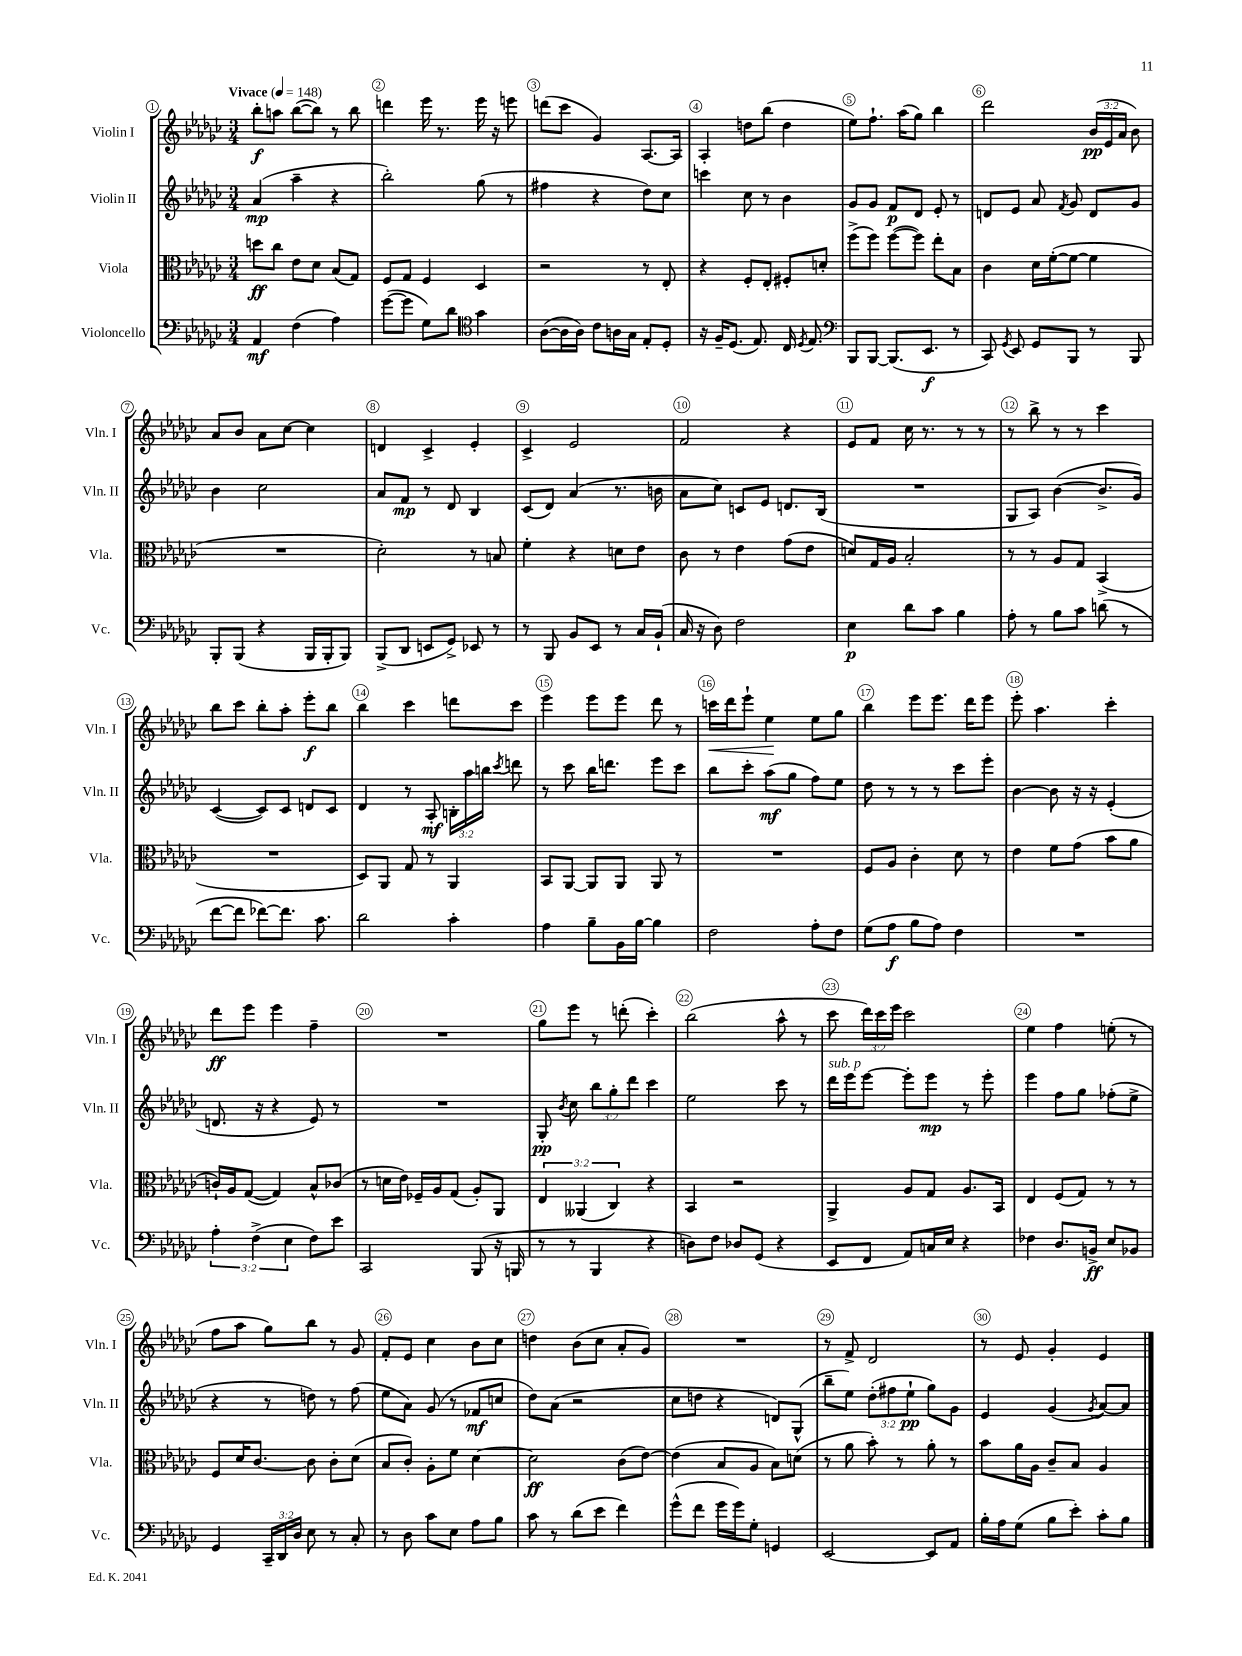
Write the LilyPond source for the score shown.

<<
\new StaffGroup <<
\new Staff = "s0" \with { instrumentName = "Violin I" shortInstrumentName = "Vln. I" } {
    \clef treble \key ges \major \numericTimeSignature \time 3/4 \override Staff.TupletNumber.text = #tuplet-number::calc-fraction-text \tempo "Vivace" 4 = 148
    \autoBeamOff bes''8[-.\f a''8] bes''8[~( bes''8]) r8 bes''8 |
    d'''4 ees'''16 r8. ees'''16 r16 e'''8 |
    d'''8[( ces'''8] ges'4) aes8.[~ aes16] |
    aes4-. d''8[ bes''8]( d''4 |
    ees''8[) f''8.]-! aes''16[( ges''8]) bes''4 |
    des'''2 \tuplet 3/2 { bes'16[\pp( ees'16 aes'16] } bes'8) |
    aes'8[ bes'8] aes'8[ ces''8]~ ces''4 |
    d'4 ces'4-> ees'4-. |
    ces'4-> ees'2 |
    f'2 r4 |
    ees'8[ f'8] ces''16 r8. r8 r8 |
    r8 bes''8-> r8 r8 ces'''4 |
    bes''8[ ces'''8] bes''8[-. aes''8]-. ees'''8[-.\f bes''8] |
    bes''4 ces'''4 d'''8[ ces'''8] |
    ees'''4 ees'''8[ ees'''8] des'''8 r8 |
    c'''16[\< des'''16 ees'''8]-! ees''4\! ees''8[ ges''8] |
    bes''4 ees'''8[ ees'''8.] des'''16[ ees'''8] |
    ees'''8-. aes''4. ces'''4-. |
    des'''8[\ff ees'''8] ees'''4 f''4-- |
    R2. |
    ges''8[ ees'''8] r8 d'''8-.( ces'''4-.) |
    bes''2( aes''8-^ r8 |
    ces'''8 \tuplet 3/2 { des'''16[) ces'''16 ees'''16] } ces'''2 |
    ees''4 f''4 e''8-.( r8 |
    f''8[ aes''8] ges''8[) bes''8] r8 ges'8 |
    f'8[-. ees'8] ces''4 bes'8[ ces''8] |
    d''4 bes'8[( ces''8] aes'8[-. ges'8]) |
    R2. |
    r8 f'8-> des'2 |
    r8 ees'8 ges'4-. ees'4 \bar "|." |
}
\new Staff = "s1" \with { instrumentName = "Violin II" shortInstrumentName = "Vln. II" } {
    \clef treble \key ges \major \numericTimeSignature \time 3/4 \override Staff.TupletNumber.text = #tuplet-number::calc-fraction-text
    \autoBeamOff aes'4\mp( aes''4-- r4 |
    bes''2-.) ges''8( r8 |
    fis''4 r4 des''8[) ces''8] |
    c'''4 ces''8 r8 bes'4 |
    ges'8[ ges'8] f'8[\p des'8] ees'8-. r8 |
    d'8[ ees'8] aes'8 \acciaccatura { f'8 } ges'8 d'8[ ges'8] |
    bes'4 ces''2 |
    aes'8[ f'8]\mp r8 des'8 bes4 |
    ces'8[( des'8]) aes'4( r8. b'16 |
    aes'8[ ces''8]) c'8[ ees'8] d'8.[ bes16]( |
    R2. |
    ges8[ aes8]) bes'4~( bes'8.[-> ges'16]) |
    ces'4~( ces'8[) ces'8] d'8[ ces'8] |
    des'4 r8 aes8-.\mf \tuplet 3/2 { b16[-. aes''16 b''16] } \acciaccatura { ces'''8 } d'''8 |
    r8 ces'''8 bes''16[ d'''8.] ees'''8[ ces'''8] |
    bes''8[ ces'''8]-. aes''8[\mf( ges''8] f''8[) ees''8] |
    des''8 r8 r8 r8 ces'''8[ ees'''8]-. |
    bes'4~ bes'8 r16 r16 ees'4-.( |
    d'8. r16 r4 ees'8) r8 |
    R2. |
    ges8-.\pp \acciaccatura { bes'8 } ces''8 \tuplet 3/2 { bes''8[ ges''8-. des'''8] } ces'''4 |
    ees''2 ces'''8 r8 |
    des'''16[^\markup { \italic "sub. p" } ees'''16 ees'''8]~ ees'''8[-. ees'''8]\mp r8 ees'''8-. |
    ees'''4 f''8[ ges''8] fes''8[-.( ees''8]-> |
    r4 r8 d''8) r8 f''8( |
    ees''8[ aes'8]) ges'8( r8 fes'8[\mf c''8] |
    des''8[) aes'8]( r2 |
    ces''8[ d''8] r4 d'8[) ges8]-^( |
    bes''8[-- ees''8]) \tuplet 3/2 { des''8[-.( fis''8 ees''8]-!\pp } ges''8[) ges'8] |
    ees'4 ges'4( \acciaccatura { ges'8 } aes'8[~) aes'8] \bar "|." |
}
\new Staff = "s2" \with { instrumentName = "Viola" shortInstrumentName = "Vla." } {
    \clef alto \key ges \major \numericTimeSignature \time 3/4 \override Staff.TupletNumber.text = #tuplet-number::calc-fraction-text
    \autoBeamOff d''8[\ff ces''8] ees'8[ des'8] bes8[( ges8]) |
    f8[ ges8] f4 des4 |
    r2 r8 ees8-. |
    r4 f8[-. ees8]-. fis8[-. d'8]-. |
    f''8[->( f''8]) f''8[~( f''8]) ees''8[-. bes8] |
    ces'4 des'16[ f'16~-.( f'8]~ f'4 |
    R2. |
    des'2-.) r8 b8 |
    f'4-. r4 d'8[ ees'8] |
    ces'8 r8 ees'4 ges'8[( ees'8] |
    d'8[) ges16 aes16] bes2-. |
    r8 r8 aes8[ ges8] bes,4->( |
    R2. |
    des8[) aes,8] ges8 r8 aes,4 |
    bes,8[ aes,8]~ aes,8[ aes,8] aes,8 r8 |
    R2. |
    f8[ aes8] ces'4-. des'8 r8 |
    ees'4 f'8[ ges'8]( bes'8[ aes'8] |
    c'16[-!) aes16 ges8]~( ges4) bes8[-^ ces'8]( |
    r8 d'16[ ees'16]) fes16[-- aes16 ges8]( aes8[-.) aes,8] |
    \tuplet 3/2 { ees4 aeses,4( ces4) } r4 |
    bes,4 r2 |
    aes,4-> aes8[ ges8] aes8.[ bes,16] |
    ees4 f8[( ges8]) r8 r8 |
    f8[ des'16 ces'8.]~ ces'8 ces'8[-. des'8]( |
    bes8[ ces'8]-.) aes8[-. f'8] des'4~ |
    des'2\ff ces'8[( ees'8]~) |
    ees'4( bes8[ aes8] bes8[) d'8]( |
    r8 aes'8 bes'8-.) r8 aes'8-. r8 |
    bes'8[ aes'16 aes16] ces'8[-- bes8] aes4 \bar "|." |
}
\new Staff = "s3" \with { instrumentName = "Violoncello" shortInstrumentName = "Vc." } {
    \clef bass \key ges \major \numericTimeSignature \time 3/4 \override Staff.TupletNumber.text = #tuplet-number::calc-fraction-text
    \autoBeamOff aes,4\mf f4( aes4) |
    ges'8[~( ges'8] ges8[) des'8] \clef tenor ges'4 |
    aes8[~( aes16 aes16]) ces'8[ a16 ges16] ees8[-. des8]-. |
    r16 f16[-- des8.]( ees8.) ces16 \acciaccatura { des8 } ees8. |
    \clef bass bes,,8[ bes,,8]~ bes,,8.[( ees,8.]\f r8 |
    ces,8) \acciaccatura { ges,8 } ees,8 ges,8[ bes,,8] r8 bes,,8 |
    bes,,8[-. bes,,8]( r4 bes,,16[ bes,,16-. bes,,8]) |
    bes,,8[->( des,8] e,8[ ges,8]->) ees,8 r8 |
    r8 bes,,8 bes,8[ ees,8] r8 ces16[ bes,16]-!( |
    ces16 r16 des8) f2 |
    ees4\p des'8[ ces'8] bes4 |
    aes8-. r8 bes8[ ces'8] d'8( r8 |
    f'8[~ f'8] fes'8[~) fes'8.] ces'8. |
    des'2 ces'4-. |
    aes4 bes8[-- bes,16 bes16]~ bes4 |
    f2 aes8[-. f8] |
    ges8[( aes8]\f bes8[ aes8]) f4 |
    R2. |
    \tuplet 3/2 { aes4-. f4->( ees4 } f8[) ees'8] |
    ces,2 bes,,8( r16 b,,16 |
    r8 r8 bes,,4 r4 |
    d8[) f8] des8[ ges,8]( r4 |
    ees,8[ f,8] aes,8[) c16 ees16] r4 |
    fes4 des8.[ b,16]->\ff ees8[ bes,8] |
    ges,4 \tuplet 3/2 { ces,16[-- des,16 des16] } ees8 r8 ces8-. |
    r8 des8 ces'8[ ees8] aes8[ bes8] |
    ces'8 r8 des'8[( ees'8] f'4) |
    ges'8[-^( f'8] ges'16[ ges'16) ges8]-. g,4 |
    ees,2~ ees,8[ aes,8] |
    bes16[-. aes16 ges8]( bes8[ ees'8]-.) ces'8[-. bes8] \bar "|." |
}
>>
>>
\layout { \context { \Score \override BarNumber.break-visibility = ##(#f #t #t) barNumberVisibility = #all-bar-numbers-visible \override BarNumber.stencil = #(make-stencil-circler 0.1 0.3 ly:text-interface::print) } }
